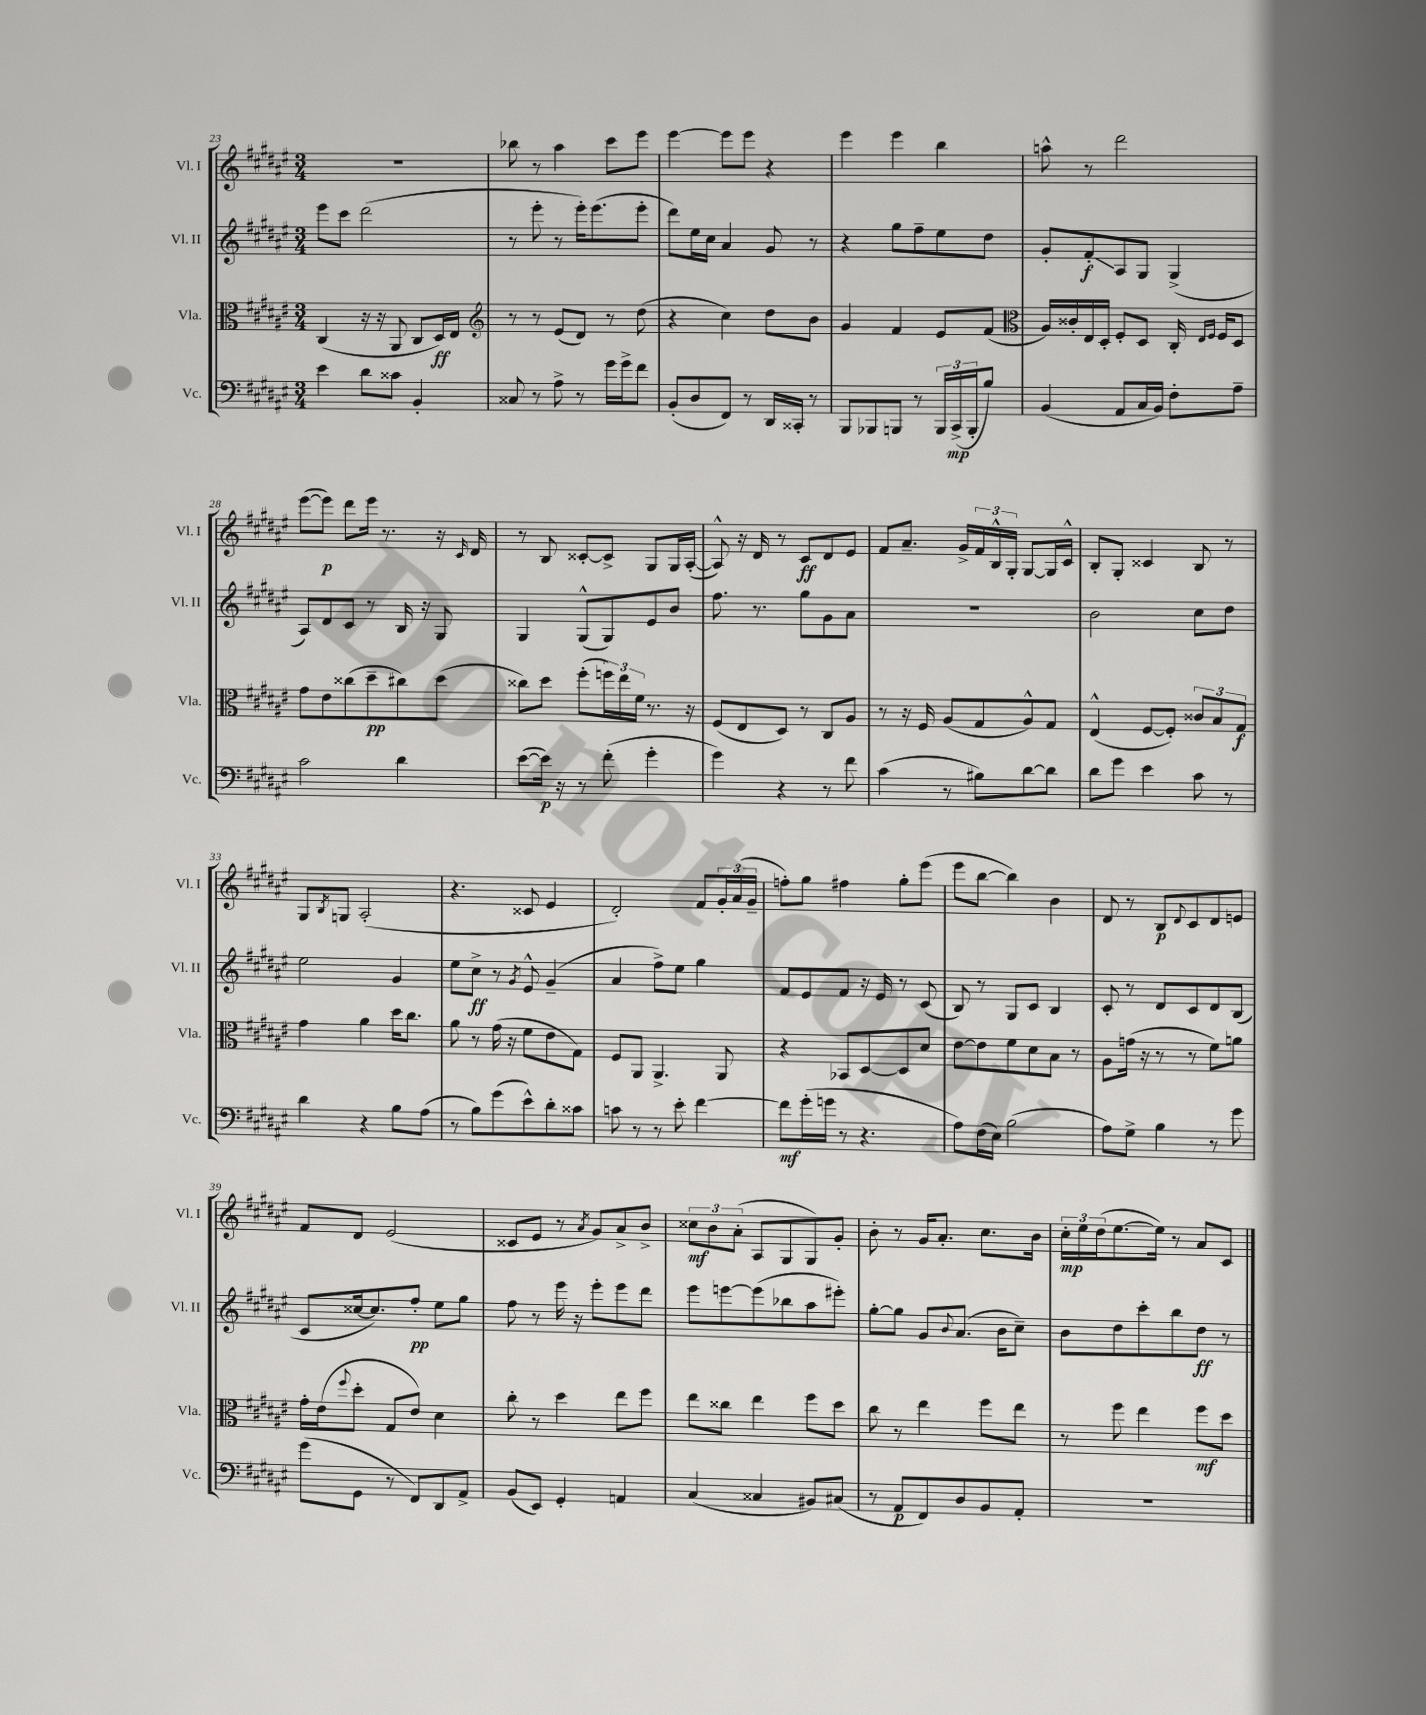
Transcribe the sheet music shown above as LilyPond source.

<<
\new StaffGroup <<
\new Staff = "s0" \with { instrumentName = "Vl. I" shortInstrumentName = "Vl. I" } {
    \clef treble \key fis \major \numericTimeSignature \time 3/4
    R2. |
    bes''8 r8 ais''4 cis'''8 eis'''8 |
    eis'''4~ eis'''8 eis'''8 r4 |
    eis'''4 eis'''4 b''4 |
    a''8-^ r8 dis'''2 |
    eis'''8~( eis'''8\p) dis'''8 eis'''16 r8. r16 \grace { cis'16 } dis'16 |
    r8 b8 cisis'8~-. cisis'8-> gis8 gis16 ais16~-.( |
    ais8-^) r16 dis'16 r8 cis'8\ff dis'8 eis'8 |
    fis'8 ais'8.-- gis'16-> \tuplet 3/2 { fis'16 b16-^ gis16-. } gis8~ gis16 cis'16-^ |
    b8-. gis8-. cisis'4 b8 r8 |
    gis8 \acciaccatura { b8 } g8 ais2-.( |
    r4. cisis'8 eis'4 |
    dis'2-.) fis'8 \tuplet 3/2 { gis'16-. ais'16( gis'16-- } |
    f''8-.) gis''8 fis''4 gis''8-. eis'''8( |
    eis'''8 b''8~ b''4) b'4 |
    dis'8 r8 b8\p \appoggiatura { dis'8 } cis'8 dis'8 e'8 |
    fis'8 dis'8 eis'2( |
    cisis'8 eis'8 r8 \acciaccatura { ais'8 } gis'8) ais'8-> b'8-> |
    \tuplet 3/2 { cisis''8\mf b'8 ais'8-.( } ais8 gis8 gis8) gis'8-. |
    b'8-. r8 gis'16 ais'8.-. cis''8. b'16 |
    \tuplet 3/2 { cis''16-.\mp eis''16 dis''16( } eis''8.~ eis''16) r8 ais'8 cis'8 \bar "|." |
}
\new Staff = "s1" \with { instrumentName = "Vl. II" shortInstrumentName = "Vl. II" } {
    \clef treble \key fis \major \numericTimeSignature \time 3/4
    eis'''8 cis'''8 dis'''2( |
    r8 eis'''8-. r8 eis'''16-.) eis'''8.( eis'''8-. |
    dis'''8) eis''16 cis''16 ais'4 gis'8 r8 |
    r4 gis''8 fis''8-- eis''8 dis''8 |
    gis'8-. fis'8-.\glissando\f ais8 gis8 gis4->( |
    ais8) dis'8 cis'8 r8 b16 r16 gis8 |
    gis4 gis8-^( gis8) eis'8 b'8 |
    fis''8. r8. gis''8 gis'8 ais'8 |
    R2. |
    b'2 cis''8 dis''8 |
    eis''2 gis'4 |
    eis''8 cis''8->\ff r8 \acciaccatura { gis'8 } eis'8-^ gis'4--( |
    ais'4 fis''8->) eis''8 gis''4 |
    fis'8 eis'8 fis'8 r16 eis'16 r8 cis'8( |
    b8) r8 gis8 cis'8 b4 |
    cis'8-. r8 dis'8 cis'8 dis'8 b8( |
    cis'8 cisis''16~ cisis''8.) fis''8-.\pp eis''8 gis''8 |
    fis''8 r8 eis'''16 r16 eis'''8-. eis'''8 dis'''8 |
    eis'''8 e'''8~ e'''8( bes''8 ais''8 eis'''8-.) |
    gis''8~-. gis''8 gis'8 \appoggiatura { b'8 } ais'8.( b'16 cis''8--) |
    b'8 dis''8 cis'''8-. b''8 dis''8\ff r8 \bar "|." |
}
\new Staff = "s2" \with { instrumentName = "Vla." shortInstrumentName = "Vla." } {
    \clef alto \key fis \major \numericTimeSignature \time 3/4
    cis4( r16 r16 ais,8 cis8 dis16\ff) eis16 |
    \clef treble r8 r8 eis'8( dis'8) r8 dis''8( |
    r4 cis''4) dis''8 b'8 |
    gis'4 fis'4 eis'8 fis'8( |
    \clef alto ais16) cisis'16-. eis16 dis16-. fis8-. dis8 cis16-. \grace { eis16 fis16 } fis16 dis8 |
    gis'8 eis'8 cisis''8( dis''8--\pp cis''8) dis''8( |
    cisis''8) dis''8 fis''8-.( \tuplet 3/2 { f''16) eis''16 fis'16 } r8. r16 |
    fis8( eis8 dis8) r8 cis8 ais8 |
    r8 r16 fis16 ais8( gis8 ais8-^) gis8 |
    eis4-^( fis8~ fis8-.) \tuplet 3/2 { cisis'8 b8 gis8\f } |
    gis'4 ais'4 dis''16 cis''8. |
    ais'8 r8 gis'16( r16 fis'8 eis'8 gis8) |
    fis8 ais,8 ais,4.-> ais,8 |
    r4 bes,8 dis8~ dis8 dis'8 |
    eis'8~ eis'8 fis'8 dis'8 b8 r8 |
    ais8 g'16( r16 r8 r8 fis'8) a'8 |
    gis'16-. eis'16( \appoggiatura { fis''8 } dis''8-. gis8 eis'8) dis'4 |
    cis''8-. r8 dis''4 eis''8 fis''8 |
    eis''8 cisis''8 eis''4 fis''8 dis''8 |
    cis''8 r8 eis''4 fis''8 eis''8 |
    r8 fis''8 eis''4 fis''8\mf dis''8 \bar "|." |
}
\new Staff = "s3" \with { instrumentName = "Vc." shortInstrumentName = "Vc." } {
    \clef bass \key fis \major \numericTimeSignature \time 3/4
    eis'4 dis'8 cisis'8 b,4-. |
    cisis8 r8 ais8-> r8 gis'16 gis'16-> fis'8 |
    b,8-.( dis8 fis,8) r8 dis,16 cisis,16-. r8 |
    b,,8 bes,,8 b,,8 r8 \tuplet 3/2 { b,,16 cis,16->\mp( b,,16-. } b8) |
    b,4( ais,8 cis16 b,16) fis8-. ais8-- |
    cis'2 dis'4 |
    eis'8~( eis'16\p) r16 r8 fis'8-.( gis'4-. |
    gis'4) r4 r8 fis'8 |
    cis'4( r8 bis8) dis'8~ dis'8 |
    dis'8 gis'8 eis'4 cis'8 r8 |
    dis'4 r4 b8 ais8( |
    r8 b8) gis'8( eis'8-^) dis'8-. cisis'8 |
    c'8 r8 r8 eis'8-. fis'4~ |
    fis'8\mf gis'16-.( g'16 r8 r4. |
    ais8) fis16( eis16) b2( |
    ais8) gis8-> b4 r8 gis'8 |
    gis'8( gis,8 r8 fis,8) dis,8 ais,8-> |
    b,8( eis,8) gis,4-. a,4 |
    cis4( cisis4 bis,8) cis8( |
    r8 ais,8\p fis,8) dis8 b,8 ais,8-. |
    R2. \bar "|." |
}
>>
>>
\layout { \context { \Score currentBarNumber = #23 } }
